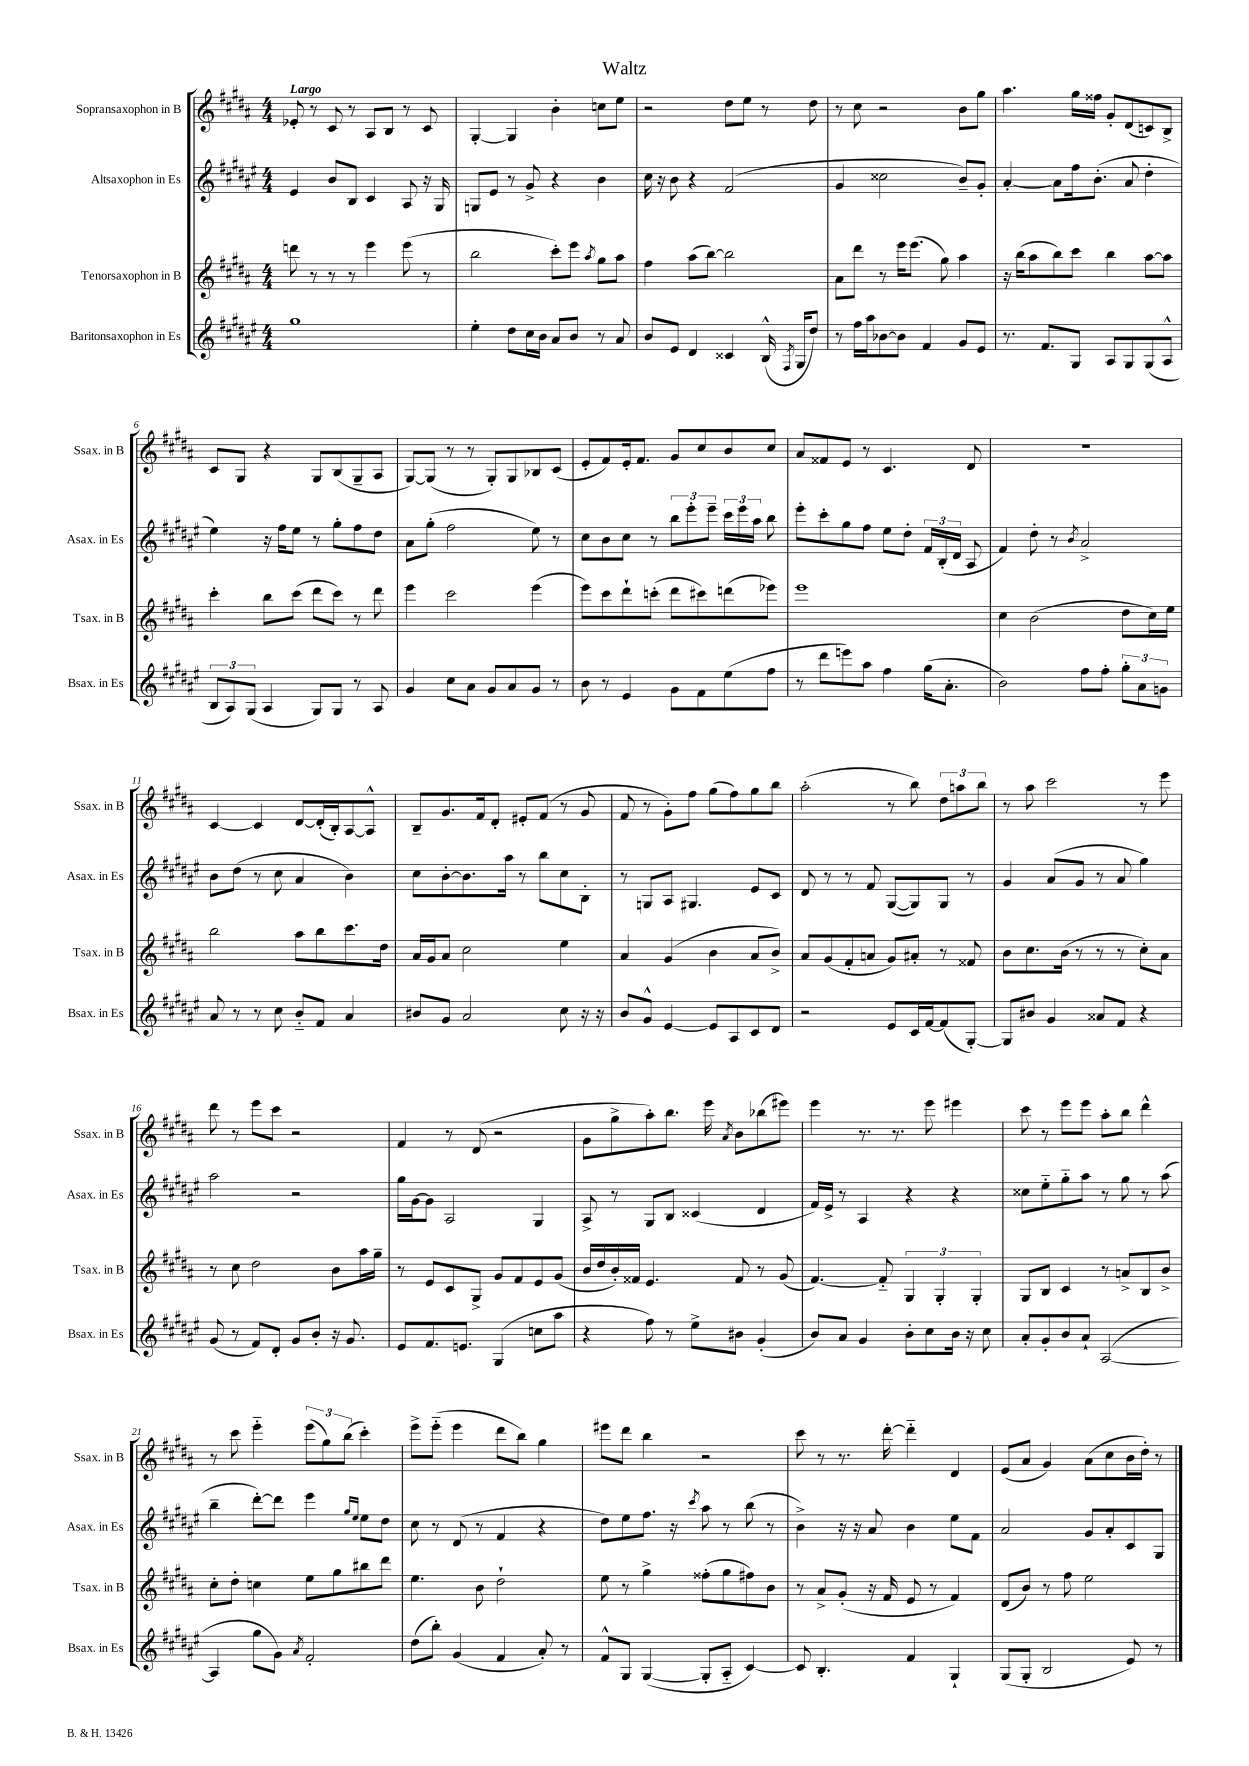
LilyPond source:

\header { title = "Waltz" }
<<
\new StaffGroup <<
\new Staff = "s0" \with { instrumentName = "Sopransaxophon in B" shortInstrumentName = "Ssax. in B" } {
    \clef treble \key b \major \numericTimeSignature \time 4/4 \tempo "Largo"
    \autoBeamOff ees'8-. r8 cis'8 r8 ais8[ b8] r8 cis'8 |
    gis4~-. gis4 b'4-. c''8[ e''8] |
    r2 dis''8[ e''8] r8 dis''8 |
    r8 cis''8 r2 b'8[ gis''8] |
    ais''4. gis''16[ fisis''16] gis'8[-. dis'8( c'8) b8]-> |
    cis'8[ gis8] r4 gis8[ b8( gis8-- ais8] |
    gis8[~) gis8]( r8 r8 gis8[-.) gis8 bes8 cis'8]( |
    e'8[-. fis'8) e'16-. fis'8.] gis'8[ cis''8 b'8 cis''8] |
    ais'8[ fisis'8 e'8] r8 cis'4. dis'8 |
    R1 |
    cis'4~ cis'4 dis'8[~ dis'16-.( b16-.) ais8~ ais8]-^ |
    b8[-- gis'8. fis'16 dis'8]-. eis'8[-. fis'8]( r8 gis'8 |
    fis'8 r8 gis'8[-.) fis''8] gis''8[( fis''8) gis''8 b''8] |
    ais''2-.( r8 b''8) \tuplet 3/2 { dis''8[ a''8 b''8] } |
    r8 ais''8 cis'''2 r8 e'''8 |
    dis'''8 r8 e'''8[ cis'''8] r2 |
    fis'4 r8 dis'8( r2 |
    gis'8[ gis''8-> ais''8-.) b''8.] e'''16 \acciaccatura { ais'8 } b'8[ bes''8( eis'''8]) |
    e'''4 r8. r8. e'''8 eis'''4 |
    cis'''8 r8 e'''8[ e'''8] ais''8[-. b''8] dis'''4-^ |
    r8 cis'''8 e'''4-_ \tuplet 3/2 { e'''8[( gis''8) b''8]( } cis'''4-.) |
    e'''8[-> e'''8]-_( e'''4 dis'''8[ b''8]) gis''4 |
    eis'''8[ dis'''8] b''4 r2 |
    cis'''8 r8 r8. dis'''16~-. dis'''4-_ dis'4 |
    e'8[( ais'8] gis'4) ais'8[( cis''8 b'16 dis''16]-.) r8 \bar "|." |
}
\new Staff = "s1" \with { instrumentName = "Altsaxophon in Es" shortInstrumentName = "Asax. in Es" } {
    \clef treble \key fis \major \numericTimeSignature \time 4/4
    \autoBeamOff eis'4 b'8[ b8] cis'4 ais8 r16 gis16 |
    g8[ eis'8] r8 gis'8-> r4 b'4 |
    cis''16 r16 b'8 r4 fis'2( |
    gis'4 cisis''2 b'8[--) gis'8]-. |
    ais'4~-. ais'8[ fis''16 b'8.]-.( ais'8 dis''4-. |
    eis''4) r16 fis''16[ eis''8] r8 gis''8[-. fis''8 dis''8] |
    ais'8[ gis''8]-.( fis''2 eis''8) r8 |
    cis''8[ b'8 cis''8] r8 \tuplet 3/2 { b''8[ eis'''8-. eis'''8]-- } \tuplet 3/2 { cis'''16[ eis'''16 ais''16] } b''8 |
    eis'''8[-. cis'''8-. gis''8 fis''8] eis''8[ dis''8]-. \tuplet 3/2 { fis'16[ b16-.( dis'16] } ais8 |
    fis'4) dis''8-. r8 \acciaccatura { b'8 } ais'2-> |
    b'8[ dis''8]( r8 cis''8 ais'4 b'4) |
    cis''8[ b'8~-. b'8. ais''16] r8 b''8[ cis''8 b8]-. |
    r8 g8[ ais8] gis4. eis'8[ cis'8] |
    dis'8 r8 r8 fis'8 gis8[~( gis8) gis8] r8 |
    gis'4 ais'8[( gis'8] r8 ais'8 gis''4) |
    ais''2 r2 |
    gis''16[ gis'16~ gis'8] ais2 gis4 |
    ais8-> r8 gis8[ b8] cisis'4( dis'4 |
    fis'16[) eis'16]-> r8 ais4 r4 r4 |
    cisis''8[ eis''8-_ gis''8-_ ais''8] r8 gis''8 r8 ais''8( |
    b''4-- dis'''8[~-.) dis'''8] eis'''4 \grace { gis''16[ eis''16] } eis''8[ dis''8] |
    cis''8 r8 dis'8( r8 fis'4 r4 |
    dis''8[) eis''8 fis''8.] r16 \acciaccatura { cis'''8 } ais''8 r8 b''8( r8 |
    b'4->) r16 r16 ais'8 b'4 eis''8[ fis'8] |
    ais'2 gis'8[ ais'8-. cis'8 gis8] \bar "|." |
}
\new Staff = "s2" \with { instrumentName = "Tenorsaxophon in B" shortInstrumentName = "Tsax. in B" } {
    \clef treble \key b \major \numericTimeSignature \time 4/4
    \autoBeamOff d'''8 r8 r8 r8 e'''4 e'''8( r8 |
    b''2 cis'''8[-.) e'''8] \acciaccatura { ais''8 } gis''8[ ais''8] |
    fis''4 ais''8[( b''8]~) b''2 |
    ais'8[ dis'''8] r8 e'''16[ e'''8.]( gis''8) ais''4 |
    r16 b''16[( ais''8 b''8) cis'''8] b''4 ais''8[~ ais''8] |
    cis'''4-. b''8[ cis'''8]( dis'''8[ cis'''8]) r8 dis'''8 |
    e'''4 cis'''2 e'''4( |
    e'''8[) cis'''8 dis'''8-! c'''8]-.( dis'''8[ cis'''8) d'''8( ees'''8]) |
    e'''1 |
    cis''4 b'2( dis''8[ cis''16) e''16] |
    b''2 ais''8[ b''8 cis'''8. dis''16] |
    ais'16[ gis'16 ais'8] cis''2 e''4 |
    ais'4 gis'4( b'4 ais'8[ b'8]->) |
    ais'8[ gis'8( fis'8-. a'8] gis'8[) ais'8]-. r8 fisis'8 |
    b'8[ cis''8. b'16]( r8 r8 r8 cis''8[-.) ais'8] |
    r8 cis''8 dis''2 b'8[ ais''16 gis''16]-- |
    r8 e'8[ cis'8 gis8]-> gis'8[ fis'8 e'8 gis'8]( |
    b'16[ dis''16 b'16-.) fisis'16] e'4. fisis'8 r8 gis'8( |
    fis'4.~) fis'8-_ \tuplet 3/2 { gis4 gis4-. gis4-. } |
    gis8[ b8] cis'4 r8 a'8[-> b8 b'8]-> |
    cis''8[-. dis''8]-. c''4 e''8[ gis''8 bis''8 dis'''8] |
    e''4. b'8 dis''2-! |
    e''8 r8 gis''4-> fisis''8[-.( gis''8 fis''8) b'8] |
    r8 ais'8[-> gis'8]-.( r16 fis'16 e'8 r8 fis'4) |
    dis'8[( b'8]) r8 fis''8 e''2 \bar "|." |
}
\new Staff = "s3" \with { instrumentName = "Baritonsaxophon in Es" shortInstrumentName = "Bsax. in Es" } {
    \clef treble \key fis \major \numericTimeSignature \time 4/4
    \autoBeamOff gis''1 |
    eis''4-. dis''8[ cis''16 b'16] ais'8[ b'8] r8 ais'8 |
    b'8[ eis'8] dis'4 cisis'4 b16-^( \acciaccatura { fis8 } gis16[ dis''8]) |
    r8 fis''16[ ais''16 bes'8~ bes'8] fis'4 gis'8[ eis'8] |
    r8. fis'8.[ gis8] ais8[ gis8 gis8( ais8]-^ |
    \tuplet 3/2 { b8[ ais8) gis8]( } ais4 gis8[) gis8] r8 ais8 |
    gis'4 cis''8[ ais'8] gis'8[ ais'8 gis'8] r8 |
    b'8 r8 eis'4 gis'8[ fis'8 eis''8( fis''8] |
    r8 dis'''8[ e'''8) ais''8] fis''4 gis''16[( ais'8.]-. |
    b'2) fis''8[ fis''8]-. \tuplet 3/2 { gis''8[-. ais'8 g'8] } |
    ais'8 r8 r8 cis''8 b'8[-_ fis'8] ais'4 |
    bis'8[ gis'8] ais'2 cis''8 r16 r16 |
    b'8[ gis'8]-^ eis'4~ eis'8[ ais8 cis'8 dis'8] |
    r2 eis'8[ cis'16 fis'16~ fis'8( gis8]~-.) |
    gis8[ bis'8] gis'4 aisis'8[ fis'8] r4 |
    gis'8( r8 fis'8[) dis'8]-. gis'8[ b'8]-. r16 gis'8. |
    eis'8[ fis'8. e'8.] gis4( c''8[ ais''8] |
    r4 fis''8) r8 eis''8[-> bis'8] gis'4-.( |
    b'8[) ais'8] gis'4 b'8[-. cis''8 b'16] r16 cis''8 |
    ais'8[-. gis'8-. b'8 ais'8]-! ais2~( |
    ais4 gis''8[ gis'8]) \acciaccatura { ais'8 } fis'2-. |
    dis''8[( b''8]-.) gis'4( fis'4 ais'8-.) r8 |
    fis'8[-^ gis8] gis4~( gis8[-. ais8]-_ cis'4~) |
    cis'8 b4.-. fis'4 gis4-! |
    gis8[( gis8]-. b2 eis'8) r8 \bar "|." |
}
>>
>>
